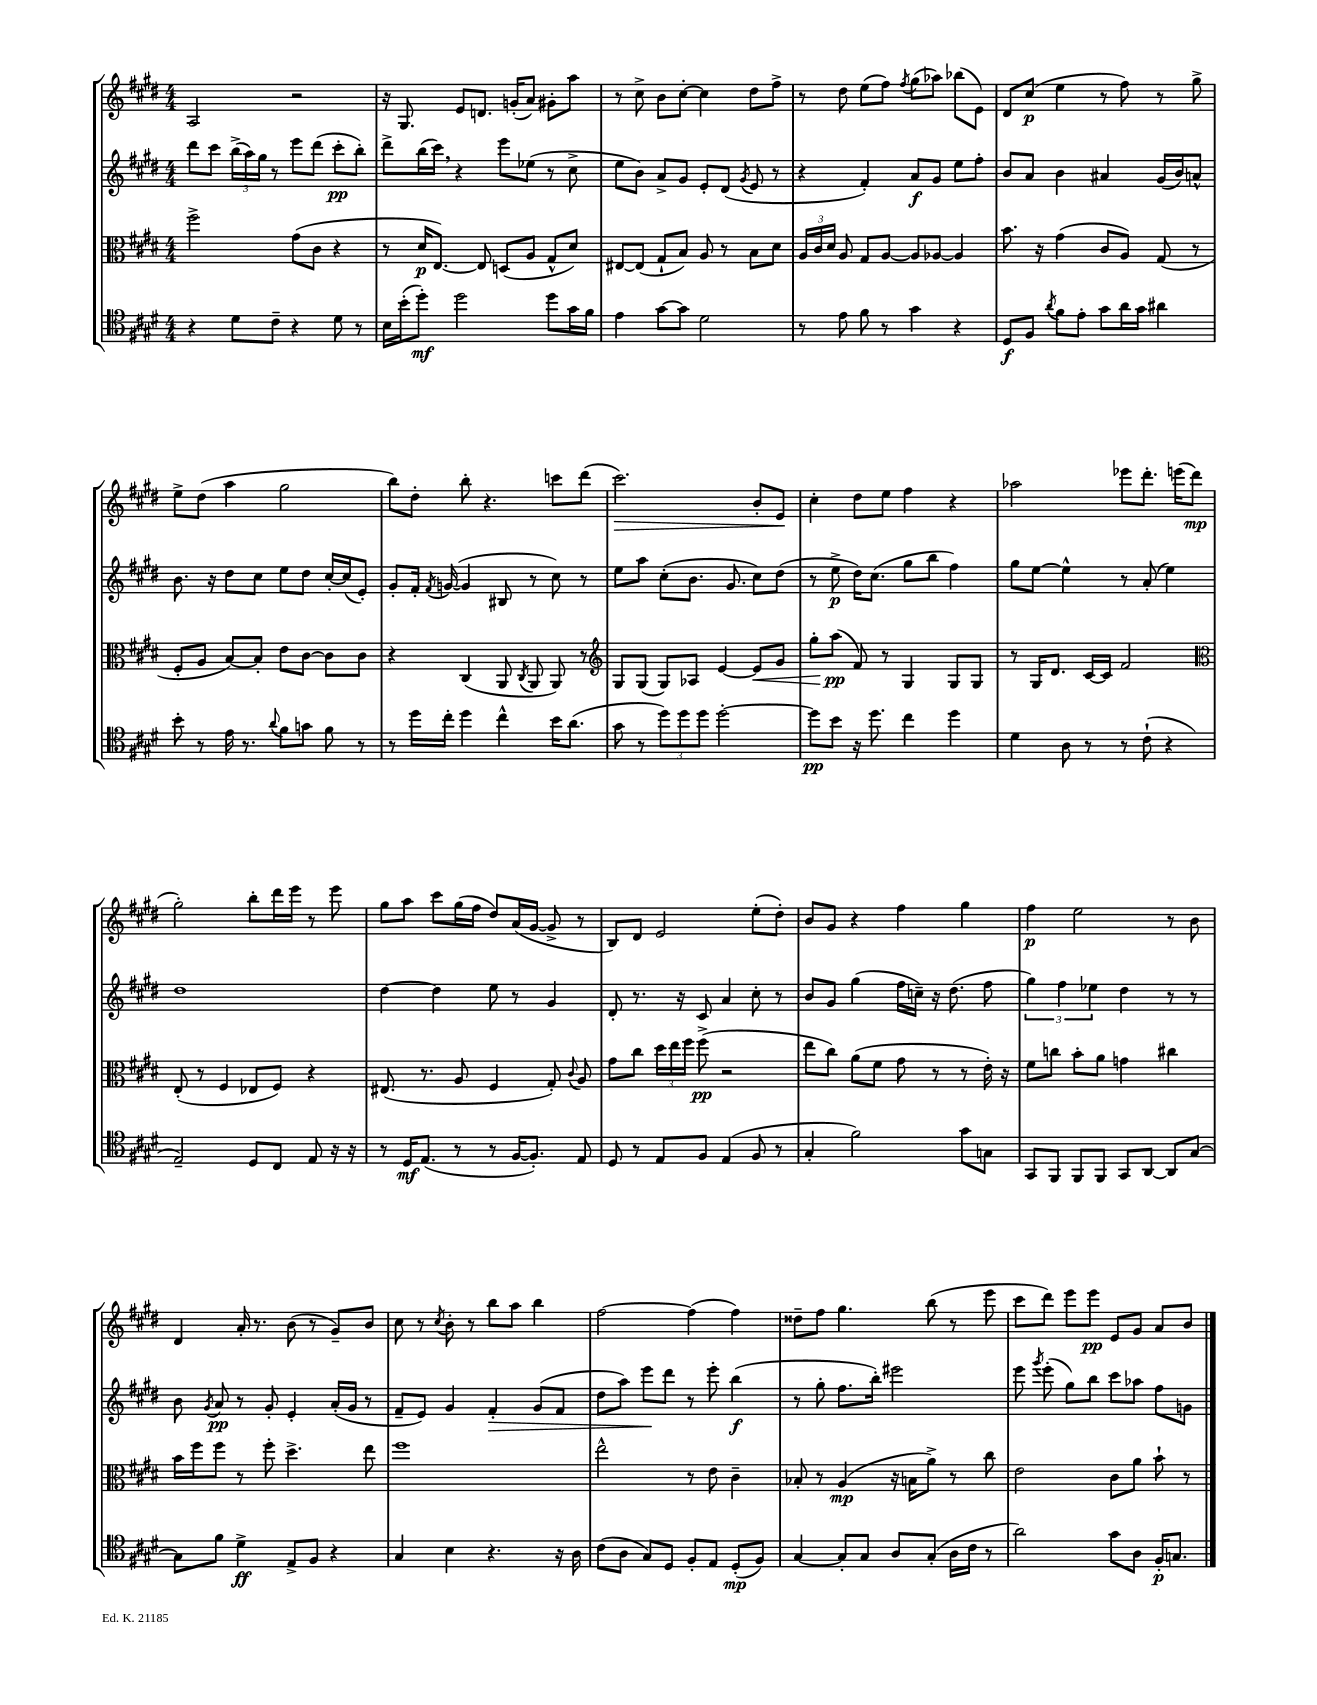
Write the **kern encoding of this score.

**kern	**kern	**kern	**kern
*staff4	*staff3	*staff2	*staff1
*clefC4	*clefC3	*clefG2	*clefG2
*k[f#c#g#d#]	*k[f#c#g#d#]	*k[f#c#g#d#]	*k[f#c#g#d#]
*M4/4	*M4/4	*M4/4	*M4/4
4r	2ff#^\	8ddd#\L	2A/
.	.	8ccc#\J	.
8d#\L	.	(24bb^\LL	.
.	.	24aa\)	.
.	.	24gg#\JJ	.
8c#~\J	.	8r	.
4r	(8g#\L	8eee\L	2r
.	8c#\J	(8ddd#\J	.
8d#\	4r	8ccc#'\L	.
8r	.	8bb'\J)	.
=	=	=	=
16B\LL	8r	8ddd#^\L	16r
(16b'\J	.	.	8.G#/
8dd#'\J)	16d#/LK	(16bb\L	.
.	[8.E/J)	16ccc#\JJ)	.
2dd#\	.	4r	8e/L
.	8E/]	.	8.d/J
.	(8D/L	8eee\L	.
.	.	.	(16g'/LK
.	8A/J	(8ee-\J	8a/J)
8dd#\L	8G#^^/L	8r	8g#'\L
16g#\L	8d#/J)	8cc#^\	8aa\J
16f#\JJ	.	.	.
=	=	=	=
4e\	[8E#/L	8ee\L	8r
.	(8E#/]J	8b\J)	8cc#^\
[8g#\L	8G#`/L	8a^/L	8b\L
8g#\]J	8B/J)	8g#/J	[8cc#'\J
2d#\	8A/	8e'/L	4cc#\]
.	8r	(8d#/J	.
.	.	8qg#/	.
.	8B\L	8e/	8dd#\L
.	8d#\J	8r	8ff#^\J
=	=	=	=
8r	24A/LL	4r	8r
.	24c#/	.	.
.	24d#/JJ	.	.
8e\	8A/	.	8dd#\
8f#\	8G#/L	4f#'/)	(8ee\L
8r	[8A/J	.	8ff#\J)
.	.	.	8qff#/
4g#\	8A/]L	8a/L	(8gg#\L
.	[8A-/J	8g#/J	8aa-\J)
4r	4A-/]	8ee\L	(8bb-\L
.	.	8ff#'\J	8e\J)
=	=	=	=
8D#/L	8.b\	8b/L	8d#/L
8F#/J	.	8a/J	(8cc#/J
.	16r	.	.
8qa/	.	.	.
8f#\L	(4g#\	4b\	4ee\
8e'\J	.	.	.
8g#\L	8c#/L	4a#/	8r
16a\L	8A/J)	.	8ff#\)
16g#\JJ	.	.	.
4a#\	(8G#/	(16g#/LL	8r
.	.	16b/J)	.
.	8r	8a^^/J	8gg#^\
=	=	=	=
8b'\	8F#'/L	8.b\	8ee^\L
8r	8A/J	.	(8dd#\J
.	.	16r	.
16e\	[8B/L)	8dd#\L	4aa\
8.r	.	.	.
.	8B'/]J	8cc#\J	.
8qqa/	.	.	.
8f#\L	8e\L	8ee\L	2gg#\
8g\J	[8c#\J	8dd#\J	.
8f#\	8c#\]L	[16cc#'/LL	.
.	.	(16cc#/]J	.
8r	8c#\J	8e'/J)	.
=	=	=	=
8r	4r	8g#'/L	8bb\L)
16dd#\LL	.	16f#'/Jk	8dd#'\J
.	.	8qf#/	.
16cc#'\JJ	.	([16g/	.
4dd#\	(4C#/	4g/]	8bb'\
.	.	.	4.r
4cc#^^\	8AA/	8B#/	.
.	8qC#/	.	.
.	8AA/	8r	.
16b\LK	8AA/)	8cc#\)	8ccc\L
(8.a\J	.	.	.
.	8r	8r	(8ddd#\J
=	=	=	=
*	*clefG2	*	*
8g#\	8G#/L	8ee\L	2.ccc#\)
8r	(8G#/J	8aa\J	.
12dd#\L)	8G#/L)	(8cc#'\L	.
12dd#\	.	.	.
.	8A-/J	8.b\J	.
12dd#\J	.	.	.
[2dd#'\	[4e/	.	.
.	.	8.g#/	.
.	8e/]L	8cc#\L)	8b'/L
.	8g#/J	(8dd#\J	8e/J
=	=	=	=
8dd#\]L	8gg#'\L	8r	4cc#'\
8b\J	(8aa\J	8ee^\	.
16r	8f#/)	16dd#\LK)	8dd#\L
8.dd#\	.	(8.cc#\J	.
.	8r	.	8ee\J
4cc#\	4G#/	8gg#\L	4ff#\
.	.	8bb\J	.
4dd#\	8G#/L	4ff#\)	4r
.	8G#/J	.	.
=	=	=	=
4d#\	8r	8gg#\L	2aa-\
.	16G#/LK	[8ee\J	.
.	8.d#/J	.	.
8A\	.	4ee^^\]	.
8r	[16c#/LL	.	.
.	16c#/]JJ	.	.
8r	2f#/	8r	8eee-\L
(8c#`\	.	(8a'/	8.ddd#'\J
4r	.	4ee\)	.
.	.	.	(16eee\LK
.	.	.	8ddd#\J
=	=	=	=
*	*clefC3	*	*
2E~/)	(8E'/	1dd#	2gg#'\)
.	8r	.	.
.	4F#/	.	.
8D#/L	8E-/L	.	8bb'\L
8C#/J	8F#/J)	.	16ddd#\L
.	.	.	16eee\JJ
8E/	4r	.	8r
16r	.	.	8eee\
16r	.	.	.
=	=	=	=
8r	(8.E#/	[4dd#\	8gg#\L
16D#/LK	.	.	8aa\J
(8.E/J	8.r	.	.
.	.	4dd#\]	8ccc#\L
8r	8A/	.	(16gg#\L
.	.	.	16ff#\JJ
8r	4F#/	8ee\	8dd#/L)
[16F#/LK	.	8r	(16a/L
8.F#'/]J)	.	.	[16g#/JJ
.	8G#'/)	4g#/	8g#^/]
.	8qqc#/	.	.
8E/	8A/	.	8r
=	=	=	=
8D#/	8g#\L	8d#'/	8B/L)
8r	8cc#\J	8.r	8d#/J
8E/L	24dd#\LL	.	2e/
.	24ee\	.	.
.	.	16r	.
.	24ff#\JJ	.	.
8F#/J	(8ff#^\	8c#/	.
(4E/	2r	4a/	.
8F#/	.	8cc#'\	(8ee'\L
8r	.	8r	8dd#'\J)
=	=	=	=
4G#'/	8ee\L	8b/L	8b/L
.	8cc#\J)	8g#/J	8g#/J
2f#\)	(8a\L	(4gg#\	4r
.	8f#\J	.	.
.	8g#\	16ff#\LL	4ff#\
.	.	16cc~\JJ)	.
.	8r	16r	.
.	.	(8.dd#\	.
8g#\L	8r	.	4gg#\
8G\J	16e'\)	8ff#\	.
.	16r	.	.
=	=	=	=
8GG#/L	8f#\L	6gg#\)	4ff#\
8FF#/J	8cc\J	.	.
.	.	6ff#\	.
8FF#/L	8b'\L	.	2ee\
.	.	6ee-\	.
8FF#/J	8a\J	.	.
8GG#/L	4g\	4dd#\	.
[8AA/J	.	.	.
8AA/]L	4cc#\	8r	8r
[8G#/J	.	8r	8b\
=	=	=	=
8G#\]L	16b\LL	8b\	4d#/
.	16ff#\J	.	.
.	.	8qg#/	.
8f#\J	8ff#\J	8a/	.
4d#^\	8r	8r	16a'/
.	.	.	8.r
.	8ff#'\	8g#'/	.
8E^/L	4.dd#^\	4e'/	(8b\
8F#/J	.	.	8r
4r	.	(16a'/LL	8g#~/L)
.	.	16g#/JJ	.
.	8ee\	8r	8b/J
=	=	=	=
4G#/	1ff#	8f#~/L	8cc#\
.	.	8e/J)	8r
.	.	.	8qcc#/
4B\	.	4g#/	8b'\
.	.	.	8r
4.r	.	4f#'/	8bb\L
.	.	.	8aa\J
.	.	(8g#/L	4bb\
16r	.	8f#/J	.
16A\	.	.	.
=	=	=	=
(8c#\L	2ee^^\	8dd#\L	[2ff#\
8A\J	.	8aa\J)	.
8G#/L)	.	8eee\L	.
8D#/J	.	8ddd#\J	.
8F#'/L	8r	8r	(4ff#\]
8E/J	8e\	8eee'\	.
(8D#'/L	4c#~\	(4bb\	4ff#\)
8F#/J)	.	.	.
=	=	=	=
[4G#/	8B-'/	8r	8dd##~\L
.	8r	8gg#'\	8ff#\J
8G#'/]L	(4A/	8.ff#\L	4.gg#\
8G#/J	.	.	.
.	.	16bb'\Jk)	.
8A/L	16r	2eee#\	.
.	16B\LK	.	.
(8G#'/J	8a^\J)	.	(8bb\
16A\LL	8r	.	8r
16c#\JJ	.	.	.
8r	8cc#\	.	8eee\
=	=	=	=
2a\)	2e\	8eee\	8ccc#\L
.	.	8qggg#/	.
.	.	(8eee'\	8ddd#\J)
.	.	8gg#\L)	8eee\L
.	.	8bb\J	8eee\J
8g#\L	8c#\L	8ccc#\L	8e/L
8A\J	8a\J	8aa-\J	8g#/J
16F#'/LK	8b`\	8ff#\L	8a/L
8.G/J	.	.	.
.	8r	8g\J	8b/J
==	==	==	==
*-	*-	*-	*-
